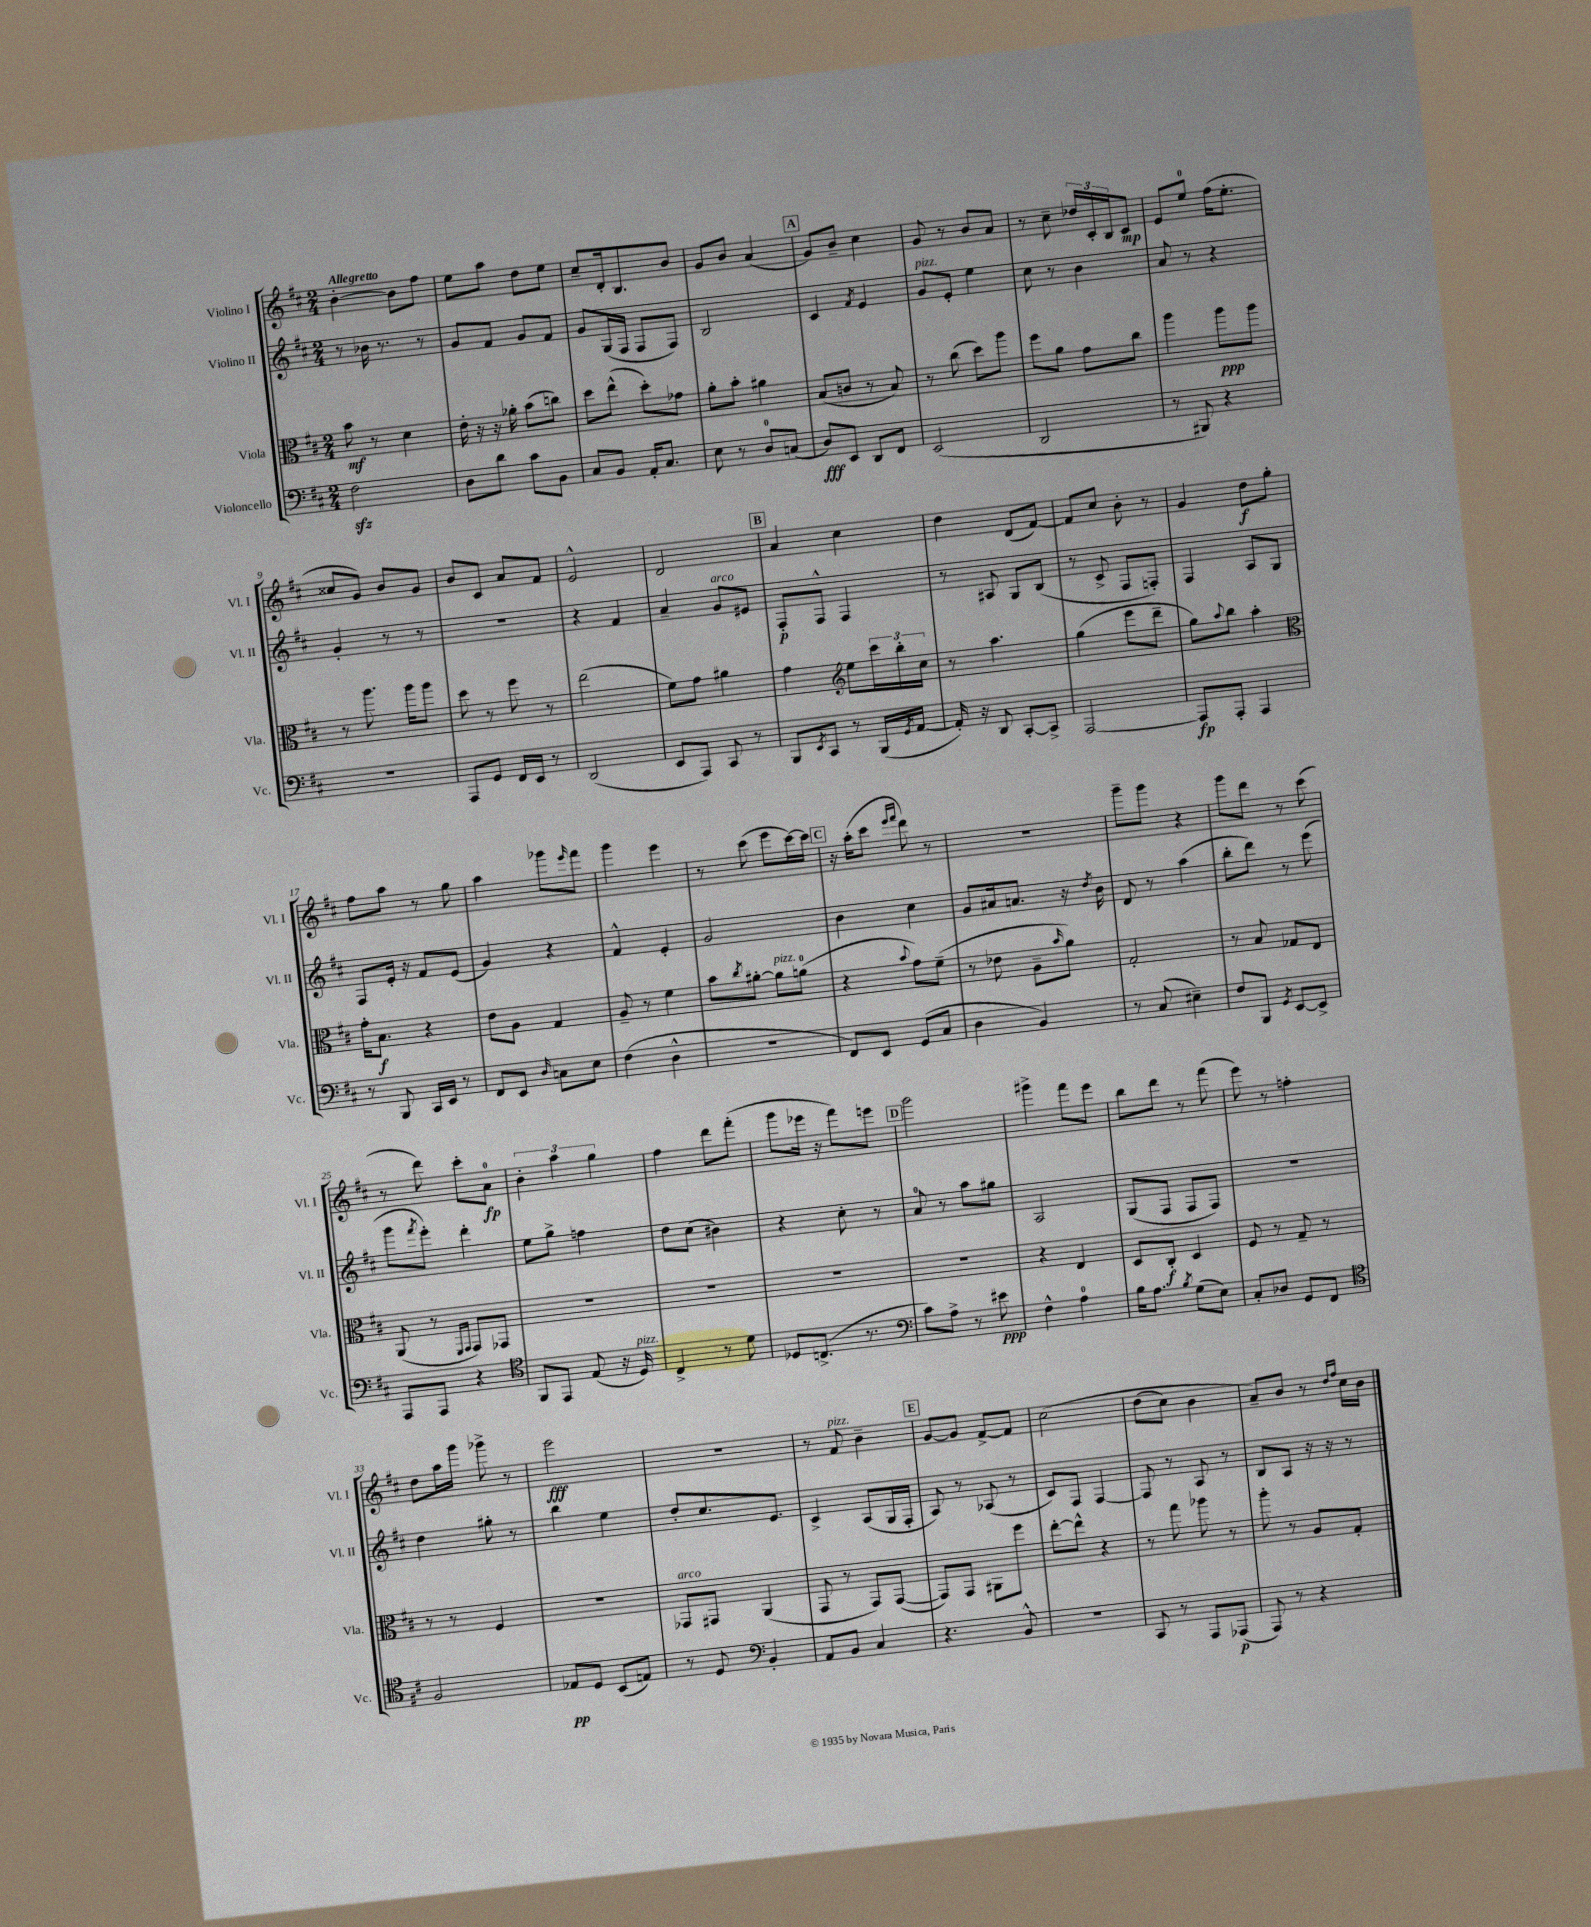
<<
\new StaffGroup <<
\new Staff = "s0" \with { instrumentName = "Violino I" shortInstrumentName = "Vl. I" } {
    \clef treble \key d \major \numericTimeSignature \time 2/4 \tempo "Allegretto"
    b'4~-. b'8 fis''8 |
    e''8 a''8 d''8 e''8 |
    cis''8-- d'16-. b8. b'8 |
    g'8 b'8 a'4( |
    \mark \markup { \box "A" } g'8) b'8-- cis''4 |
    g'8 r8 b'8 a'8 |
    r8 cis''8-- \tuplet 3/2 { des''16 cis'16-. b16 } cis'8\mp |
    e'8 e''8-0 fis''16( e''8.-. |
    cisis''8 g'8) b'8 g'8 |
    b'8 cis'8 a'8 fis'8 |
    e'2-^ |
    d'2 |
    \mark \markup { \box "B" } a'4 cis''4 |
    d''4 d'8( fis'8~) |
    fis'8 cis''8 b'8-. r8 |
    g'4 d''8\f g''8-. |
    fis''8 a''8 r8 g''8 |
    a''4 ges'''8 \grace { e'''16 } fis'''8 |
    g'''4 e'''4 |
    r8 cis'''8( e'''8 cis'''16~) cis'''16 |
    \mark \markup { \box "C" } r16 a''16-.( cis'''8 \grace { e'''16 fis'''16 } d'''8) r8 |
    r2 |
    g'''8-- g'''8 r4 |
    g'''8 d'''8 r8 cis'''8( |
    r8 d'''8) cis'''8-. a'8-0\fp |
    \tuplet 3/2 { b'4-. a''4 g''4 } |
    fis''4 d'''8 fis'''8-.( |
    g'''8 ees'''16 r16 fis'''8) e'''8 |
    \mark \markup { \box "D" } g'''2 |
    gis'''4-> fis'''8 e'''8 |
    b''8 d'''8 r8 fis'''8( |
    e'''8) r8 f''4-. |
    d''8 a''16 g'''16 ges'''8-> r8 |
    e'''2\fff |
    R2 |
    r8 fis'8^\markup { \italic "pizz." } b'4-- |
    \mark \markup { \box "E" } g'8~ g'8 fis'8~-> fis'8 |
    cis''2\( |
    d''8( cis''8) b'4 |
    a'8--\) b'8 r8 \grace { d''16 fis''16 } cis''16 b'16 \bar "|." |
}
\new Staff = "s1" \with { instrumentName = "Violino II" shortInstrumentName = "Vl. II" } {
    \clef treble \key d \major \numericTimeSignature \time 2/4
    r8 bes'16 r8. r8 |
    g'8 fis'8 g'8 fis'8 |
    g'8 g16( fis16 fis8 fis8) |
    b2 |
    \mark \markup { \box "A" } cis'4 \acciaccatura { fis'8 } e'4 |
    g'8^\markup { \italic "pizz." } e'8-. e''4 |
    cis''8 r8 b'4 |
    a'8 r8 r4 |
    g'4-. r8 r8 |
    R2 |
    r4 fis'4 |
    a'4-- g'8^\markup { \italic "arco" } eis'8 |
    \mark \markup { \box "B" } fis8-.\p fis8-^ fis4 |
    r8 ais8 g8 b8( |
    r8 cis'8-> fis8 f8-.) |
    fis4 a8 g8 |
    fis8 e'16-. r16 fis'8 e'8( |
    g'4) r4 |
    fis'4-^ e'4-. |
    g'2 |
    \mark \markup { \box "C" } b'4 cis''4 |
    g'8 ais'16 a'8. r16 \acciaccatura { d''8 } b'16 |
    d'8 r8 a''4( |
    b''8-. d'''8) r8 e'''8( |
    g'''8 \acciaccatura { fis'''8 } e'''8-.) d'''4-. |
    e''8 g''8-> f''4 |
    d''8 cis''8( bis'4) |
    r4 cis''8-. r8 |
    \mark \markup { \box "D" } a'8-0 r8 a''8 gis''8 |
    a2 |
    g8( fis8 fis8 fis8) |
    R2 |
    d''4 gis''8-. r8 |
    b''4 e''4 |
    d''8-. cis''8. e'8. |
    cis'4-> a8( g16 fis16-. |
    \mark \markup { \box "E" } a8) r8 aes8( r8 |
    cis'8) fis8 fis4~ |
    fis8 r8 a8 r8 |
    b8 a8 r16 r16 r8 \bar "|." |
}
\new Staff = "s2" \with { instrumentName = "Viola" shortInstrumentName = "Vla." } {
    \clef alto \key d \major \numericTimeSignature \time 2/4
    b'8\mf r8 d'4 |
    e'16-. r16 r16 aes'16-. b'8( c''8) |
    d''8 e''8-^( d''8-.) ges'8 |
    a'8-. b'8-. ais'4 |
    \mark \markup { \box "A" } b8( c'8 r8 b8) |
    r8 cis''8( d''8) a''8 |
    fis''8 a'8 g'8 cis''8 |
    a''4 a''8\ppp a''8 |
    r8 a''8. a''16 a''8 |
    d''8 r8 fis''8 r8 |
    e''2( |
    fis'8) g'8 ais'4 |
    \mark \markup { \box "B" } g'4 \clef treble e''8 \tuplet 3/2 { cis'''16 b''16-. cis''16 } |
    r8 a''4. |
    g''4( e'''8 d'''8-- |
    g''8) \appoggiatura { a''8 } b''8 a''4-. |
    \clef alto g'16-. b8.\f r4 |
    e'8 a8 g4 |
    a8-- r8 fis'4 |
    b'8 \acciaccatura { cis''8 } ais'8~-. ais'8^\markup { \italic "pizz." } a'8-0( |
    \mark \markup { \box "C" } r4 \appoggiatura { b'8 } g'8) fis'8--( |
    r8 ees'8 a8-- \grace { b'16 } a'8) |
    g2-. |
    r8 b8 ges8 e8 |
    a,8( r8 \grace { fis,16 g,16 } g,8) ges,8 |
    R2 |
    R2 |
    R2 |
    \mark \markup { \box "D" } R2 |
    r4 e4 |
    d8 cis8-.\f d4 |
    fis8 r8 g8-- r8 |
    r8 r8 fis4 |
    R2 |
    ges,8^\markup { \italic "arco" } gis,8 a,4( |
    g,8 r8 g,8) g,8~( |
    \mark \markup { \box "E" } g,8) g,8 ais,8 fis''8 |
    e''8~-. e''8-^ r4 |
    r8 g''8 aes''8 r8 |
    a''8-. r8 a8 g8-. \bar "|." |
}
\new Staff = "s3" \with { instrumentName = "Violoncello" shortInstrumentName = "Vc." } {
    \clef bass \key d \major \numericTimeSignature \time 2/4
    fis2\sfz |
    d8 d'8 cis'8 b,8 |
    cis8 b,8 a,16-. cis8. |
    e8 r8 d8-0 c8( |
    \mark \markup { \box "A" } d8\fff) e,8 d,8 fis,8 |
    e,2( |
    d,2 |
    r8 bis,,8) r4 |
    r2 |
    a,,8 g,8 fis,16 e,16 r8 |
    d,2( |
    e,8 a,,8) cis,8 r8 |
    \mark \markup { \box "B" } b,,8 \acciaccatura { e,8 } cis,8 r8 b,,16( \acciaccatura { g,8 } a,16~ |
    a,16-.) r16 d,8 cis,8~-. cis,8-> |
    a,,2~ |
    a,,8\fp a,,8-. a,,4 |
    r8 b,,8 cis,16 e,16 r8 |
    fis,8 e,8 \grace { d16 } c8 e8 |
    fis4( d4-^ |
    r2 |
    \mark \markup { \box "C" } fis,8) e,8 g,8( cis8 |
    d4 b,4) |
    r8 cis8( eis4--) |
    fis8 b,,8 \acciaccatura { g,8 } e,8~ e,8-> |
    a,,8 a,,8 r4 |
    \clef tenor fis,8 e,8 e8( r16 d16^\markup { \italic "pizz." }) |
    cis4-> r8 d'8 |
    des8 c8.->( r8. |
    \mark \markup { \box "D" } \clef bass cis'8) a8-> r8 eis'8\ppp |
    fis4-^ a4-0 |
    b16 a8. \acciaccatura { b8 } g8( e8) |
    cis8-. des8 g,8 fis,8 |
    \clef tenor fis2 |
    ees8\pp d8 b,8( e8) |
    r8 d8 \clef bass b,4-. |
    a,8 b,8 cis4 |
    \mark \markup { \box "E" } r4. b,8-^ |
    R2 |
    cis,8 r8 a,,8 aes,,8\p( |
    a,,8) r8 r4 \bar "|." |
}
>>
>>
